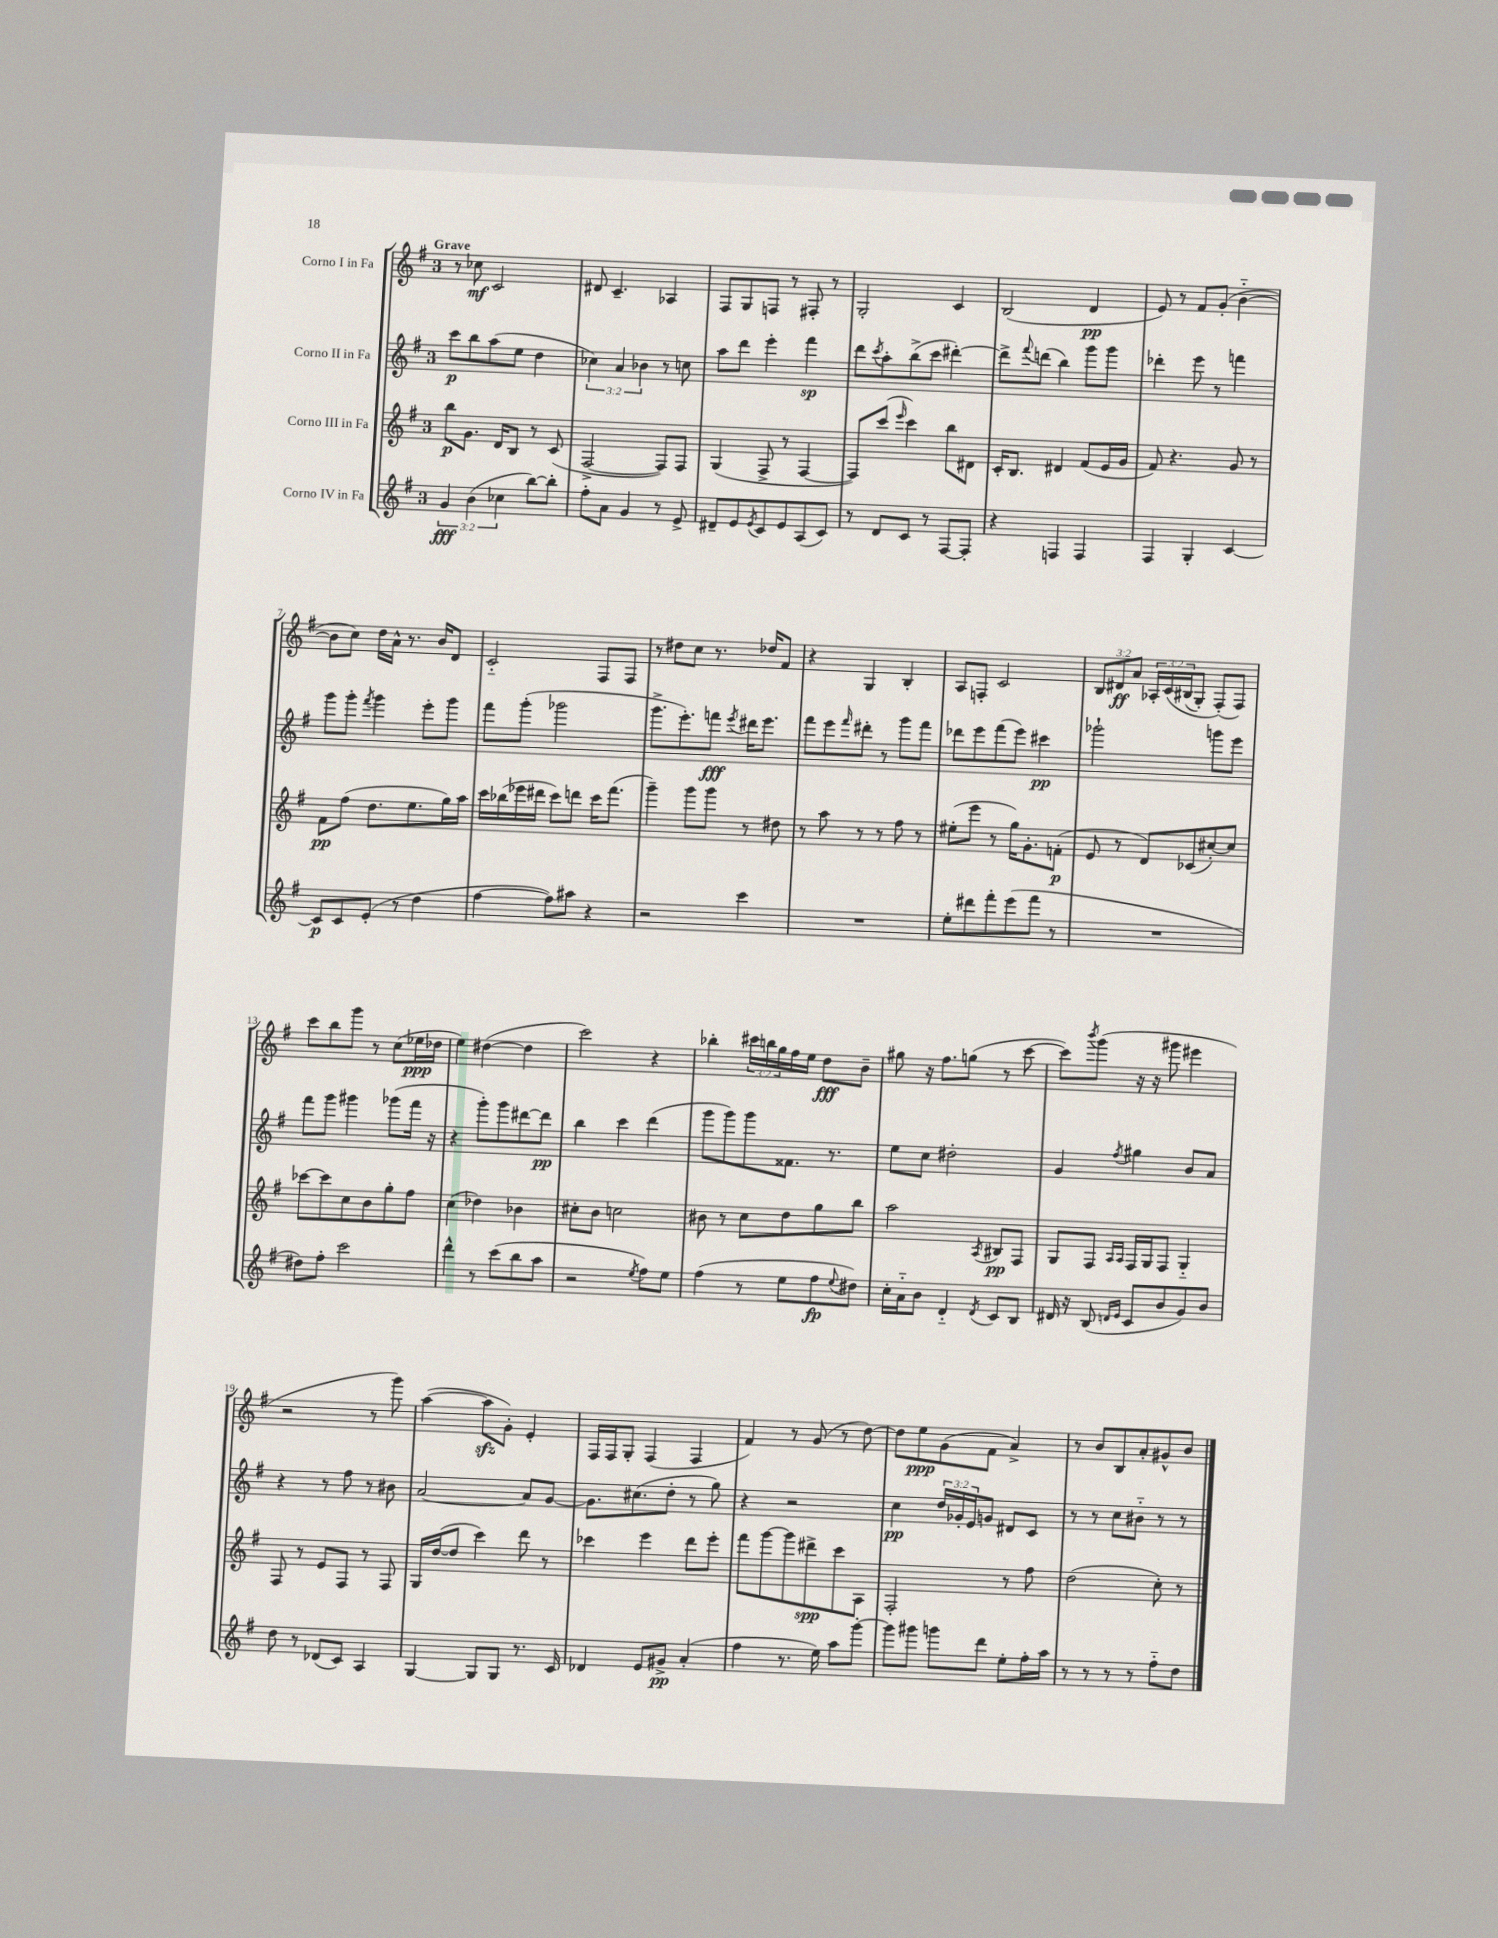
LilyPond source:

<<
\new StaffGroup <<
\new Staff = "s0" \with { instrumentName = "Corno I in Fa" } {
    \clef treble \key g \major \once \override Staff.TimeSignature.style = #'single-digit \time 3/4 \override Staff.TupletNumber.text = #tuplet-number::calc-fraction-text \tempo "Grave"
    r8 ces''8\mf c'2 |
    dis'8 c'4.-- aes4 |
    fis8 g8 f8 r8 fis8-. r8 |
    g2-. c'4 |
    b2( d'4\pp |
    e'8) r8 fis'8 g'8-.( b'4~-_ |
    b'8 c''8) d''16 a'16-^ r8. b'16 d'8 |
    c'2-_ fis8 fis8 |
    r8 dis''8 c''8 r8. des''16 fis'8 |
    r4 g4 b4-. |
    a8 f8-. c'2 |
    \tuplet 3/2 { b8 dis'8\ff a'8 } \tuplet 3/2 { aes16-. c'16\( bis16( } g8-.) fis8-.(\) fis8) |
    c'''8 b''8 g'''8 r8 c''8( ees''16\ppp des''16 |
    e''4) dis''4~( dis''4 |
    c'''2) r4 |
    bes''4-. \tuplet 3/2 { cis'''16 b''16 g''16 } fis''16 e''16 d''8\fff b'8-- |
    gis''8 r16 fis''8. g''8( r8 c'''8~ |
    c'''8) \acciaccatura { b'''8 } g'''8( r16 r16 gis'''8 eis'''4 |
    r2 r8 g'''8) |
    a''4~( a''8\sfz g'8-.) e'4-. |
    fis16 fis16 g8-. fis4( fis4 |
    fis'4) r8 g'8( r8 d''8~) |
    d''8 e''8\ppp g'8( fis'8 a'4->) |
    r8 b'8 b8 a'8-. gis'8-^ b'8 \bar "|." |
}
\new Staff = "s1" \with { instrumentName = "Corno II in Fa" } {
    \clef treble \key g \major \once \override Staff.TimeSignature.style = #'single-digit \time 3/4 \override Staff.TupletNumber.text = #tuplet-number::calc-fraction-text
    c'''8\p b''8 a''8( e''8 d''4 |
    \tuplet 3/2 { ces''4) a'4 bes'4 } r8 c''8 |
    a''8 d'''8 e'''4-. fis'''4\sp |
    d'''8 \acciaccatura { c'''8 } a''8-. b''8->( c'''8 dis'''4~-.) |
    dis'''8-> \appoggiatura { fis'''8 } d'''8( b''4) g'''8 g'''8 |
    des'''4-. e'''8 r8 f'''4 |
    g'''8 g'''8-. \acciaccatura { fis'''8 } g'''4 e'''8-. g'''8 |
    fis'''8 g'''8-.( ges'''2 |
    g'''8.-> e'''8.-.) f'''8\fff \acciaccatura { e'''8 } dis'''16 e'''8. |
    fis'''8 e'''8 \grace { fis'''16 } dis'''8-. r8 g'''8 fis'''8 |
    des'''8 e'''8 fis'''8( e'''8) cis'''4\pp |
    ges'''2-! g'''8 e'''8 |
    fis'''8 g'''8 gis'''4 ges'''8( fis'''16 r16 |
    r4 g'''8-.) g'''8 dis'''8~ dis'''8\pp |
    b''4 c'''4 d'''4( |
    g'''8 g'''8) g'''8 fisis'8. r8. |
    e''8 c''8 dis''2-. |
    g'4 \acciaccatura { fis''8 } gis''4 b'8 a'8 |
    r4 r8 fis''8 r8 bis'8 |
    a'2~ a'8 g'8~ |
    g'8. cis''8.( d''8-. r8 g''8) |
    r4 r2 |
    c''4\pp \tuplet 3/2 { d''16 ges'16-. e'16 } g'8 dis'8 c'8 |
    r8 r8 c''8 bis'8-_ r8 r8 \bar "|." |
}
\new Staff = "s2" \with { instrumentName = "Corno III in Fa" } {
    \clef treble \key g \major \once \override Staff.TimeSignature.style = #'single-digit \time 3/4
    b''8\p g'8. d'16 b8 r8 c'8( |
    fis2~-> fis8) fis8 |
    g4( fis8-> r8 fis4~ |
    fis8) c'''8( \grace { e'''16 } c'''4) b''8 dis'8 |
    c'16-. b8. dis'4 fis'8( e'16 g'16 |
    fis'8) r4. g'8 r8 |
    fis'8\pp fis''8( d''8. e''8. g''16) a''16 |
    c'''16 bes''16( ees'''16 dis'''16 c'''8) d'''8 c'''16 fis'''8.( |
    g'''4--) g'''8 g'''8 r8 dis''8 |
    r8 a''8 r8 r8 fis''8 r8 |
    eis''8-.( e'''8 r8 g''16) g'8.-. f'8-.\p( |
    e'8 r8 d'8) ces'8( cis''8~-.) cis''8 |
    ces'''8~ ces'''8 c''8 b'8 g''8-. fis''8 |
    c''4( des''4) bes'4 |
    cis''8-. b'8 c''2 |
    bis'8 r8 c''8 d''8 g''8 b''8 |
    a''2 \acciaccatura { a8 } bis8\pp fis8 |
    g8 fis8 \grace { a16 a16 } fis16 g16 fis8 g4-_ |
    fis8 r8 e'8 fis8 r8 fis8 |
    g16 d''16~( d''8 c'''4) d'''8 r8 |
    ces'''4 e'''4 d'''8 e'''8-. |
    fis'''8 g'''8~ g'''8 dis'''8->\spp c'''8 a8 |
    fis2-. r8 fis''8 |
    d''2( c''8-.) r8 \bar "|." |
}
\new Staff = "s3" \with { instrumentName = "Corno IV in Fa" } {
    \clef treble \key g \major \once \override Staff.TimeSignature.style = #'single-digit \time 3/4 \override Staff.TupletNumber.text = #tuplet-number::calc-fraction-text
    \tuplet 3/2 { g'4\fff b'4( ces''4 } b''8~) b''8-. |
    fis''8-. a'8 g'4 r8 e'8-> |
    dis'8-- e'8 \acciaccatura { e'8 } c'8 e'8 a8( c'8) |
    r8 d'8 c'8 r8 fis8~ fis8-. |
    r4 f4 f4 |
    fis4 g4-. c'4~ |
    c'8\p c'8 e'8-.( r8 d''4 |
    fis''4~ fis''8) ais''8 r4 |
    r2 c'''4 |
    R2. |
    e''8-. dis'''8 fis'''8-. e'''8( fis'''8 r8 |
    R2. |
    dis''8) fis''8-. c'''2 |
    d'''4-^ r8 c'''8( b''8 a''8 |
    r2 \acciaccatura { e''8 } fis''8) e''8 |
    fis''4( r8 e''8 fis''8\fp \appoggiatura { e''8 } dis''8) |
    c''16-. a'16-_ b'8 d'4-_ \acciaccatura { d'8 } c'8 b8 |
    dis'16 r16 b8( \grace { d'16 e'16 } c'8 b'8 g'8) b'8 |
    d''8 r8 des'8( c'8) a4 |
    g4~ g8 g8 r8. c'16 |
    des'4 e'8 gis'8->\pp a'4-.( |
    fis''4 r8. e''16) a''8 g'''8~-. |
    g'''8 gis'''8 g'''8 d'''8 e''8-. fis''16-. a''16 |
    r8 r8 r8 r8 fis''8-_ d''8 \bar "|." |
}
>>
>>
